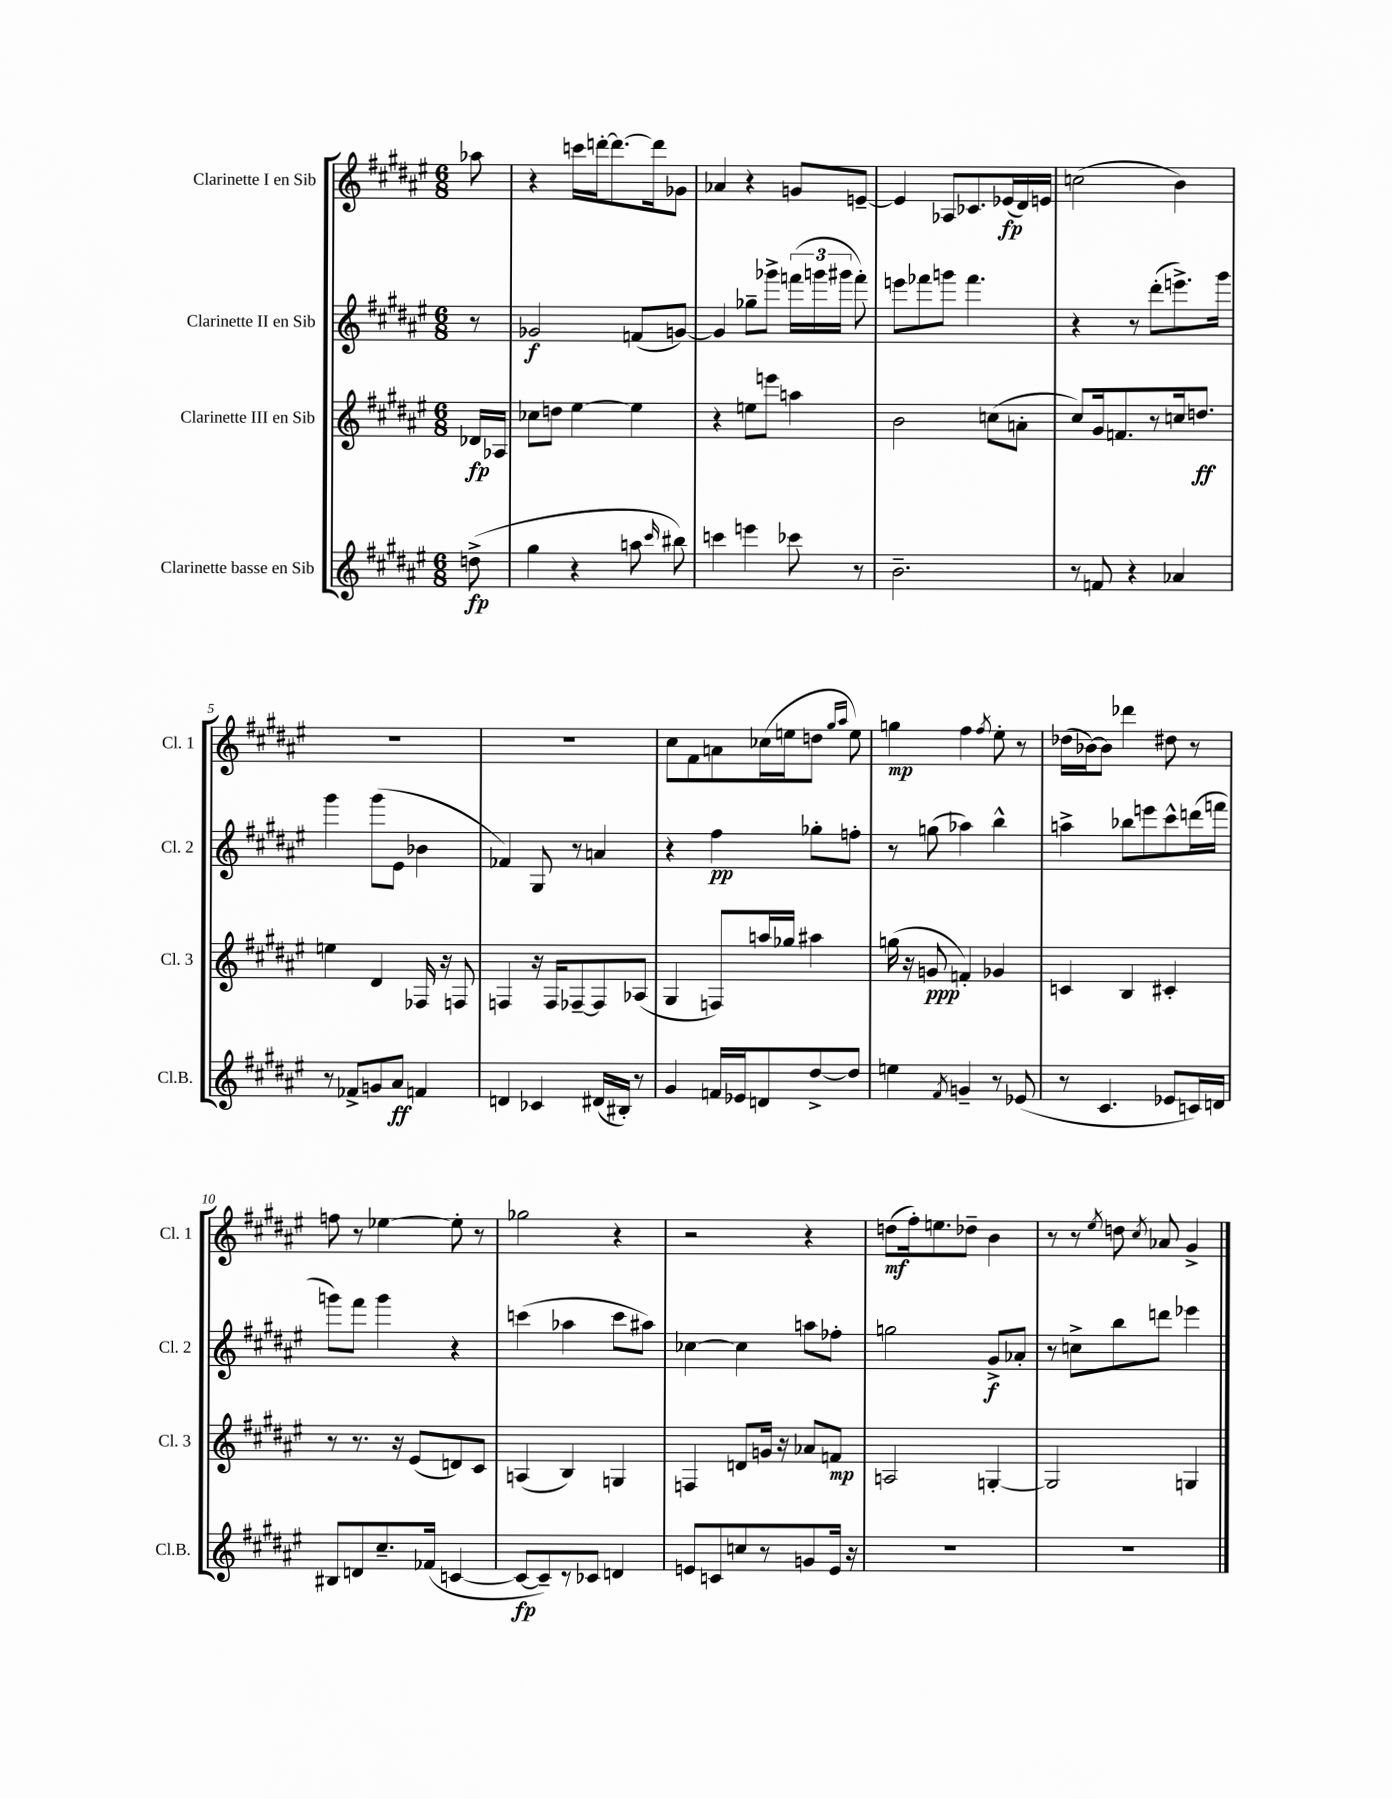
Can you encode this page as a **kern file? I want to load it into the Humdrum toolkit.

**kern	**dynam	**kern	**dynam	**kern	**dynam	**kern	**dynam
*part4	*part4	*part3	*part3	*part2	*part2	*part1	*part1
*staff4	*staff4	*staff3	*staff3	*staff2	*staff2	*staff1	*staff1
*I"Clarinette basse en Sib	*	*I"Clarinette III en Sib	*	*I"Clarinette II en Sib	*	*I"Clarinette I en Sib	*
*I'Cl.B.	*	*I'Cl. 3	*	*I'Cl. 2	*	*I'Cl. 1	*
*clefG2	*	*clefG2	*	*clefG2	*	*clefG2	*
*k[f#c#g#d#a#e#]	*	*k[f#c#g#d#a#e#]	*	*k[f#c#g#d#a#e#]	*	*k[f#c#g#d#a#e#]	*
*M6/8	*	*M6/8	*	*M6/8	*	*M6/8	*
=	=	=	=	=	=	=	=
(8ddn^\	fp	16d-X/LL	fp	8r	.	8aa-X\	.
.	.	16A-X/JJ	.	.	.	.	.
=1	=1	=1	=1	=1	=1	=1	=1
4gg#\	.	8cc-X\L	.	2g-X/	f	4r	.
.	.	8ddn\J	.	.	.	.	.
4r	.	[4ee#\	.	.	.	16cccn\LL	.
.	.	.	.	.	.	[16dddn'\J	.
.	.	.	.	.	.	8.ddd\_	.
8aan\	.	4ee#\]	.	(8fn/L	.	.	.
.	.	.	.	.	.	16ddd\k]	.
16qqccc#/	.	.	.	.	.	.	.
8bb#X\)	.	.	.	[8gn/J)	.	8g-X\J	.
=2	=2	=2	=2	=2	=2	=2	=2
4cccn\	.	4r	.	4g/]	.	4a-X/	.
4eeen\	.	8een\L	.	8gg-X~\L	.	4r	.
.	.	8eeen\J	.	8ggg-X^\J	.	.	.
8ccc-X\	.	4aan\	.	(24fffn\LL	.	8gn/L	.
.	.	.	.	24gggn\	.	.	.
.	.	.	.	24ggg#X\JJ	.	.	.
8r	.	.	.	8fff'\)	.	[8en~/J	.
=3	=3	=3	=3	=3	=3	=3	=3
2.b~\	.	2b\	.	8eeen\L	.	4e/]	.
.	.	.	.	8fff-X\	.	.	.
.	.	.	.	8gggn\J	.	8A-X/L	.
.	.	.	.	4.fff-\	.	8.c-X/	.
.	.	(8ccn\L	.	.	.	.	.
.	.	.	.	.	.	(16e-X/L	fp
.	.	8an'\J	.	.	.	16d#/)	.
.	.	.	.	.	.	16en/JJ	.
=4	=4	=4	=4	=4	=4	=4	=4
8r	.	8cc#/L)	.	4r	.	(2ccn\	.
8fn/	.	16g#/k	.	.	.	.	.
.	.	8.fn/	.	.	.	.	.
4r	.	.	.	8r	.	.	.
.	.	8r	.	(8ddd#'\L	.	.	.
4a-X/	.	16ccn/k	.	8.eeen^\)	.	4b\)	.
.	.	8.ddn/J	ff	.	.	.	.
.	.	.	.	16ggg#\Jk	.	.	.
!!LO:LB:g=z
=5	=5	=5	=5	=5	=5	=5	=5
8r	.	4een\	.	4ggg#\	.	2.r	.
8f-X^/L	.	.	.	.	.	.	.
8gn/	.	4d#/	.	(8ggg#\L	.	.	.
8a#/J	ff	.	.	8e#\J	.	.	.
4fn/	.	16F-X/	.	4b-X\	.	.	.
.	.	16r	.	.	.	.	.
.	.	8Fn/	.	.	.	.	.
=6	=6	=6	=6	=6	=6	=6	=6
4dn/	.	4Fn/	.	4f-X/)	.	2.r	.
4c-X/	.	16r	.	8G#/	.	.	.
.	.	16F/KL	.	.	.	.	.
.	.	[8F-X~/	.	8r	.	.	.
(16d#X/LL	.	8F-/]	.	4an/	.	.	.
16B#X'/JJ)	.	.	.	.	.	.	.
8r	.	(8A-X/J	.	.	.	.	.
=7	=7	=7	=7	=7	=7	=7	=7
4g#/	.	4G#/	.	4r	.	8cc#\L	.
.	.	.	.	.	.	8f#\	.
16fn/LL	.	8Fn/L)	.	4ff#\	pp	8an\	.
16e-X/J	.	.	.	.	.	.	.
8dn/	.	16aan/L	.	.	.	(16cc-X\L	.
.	.	16gg-X/JJ	.	.	.	16een\J	.
[8dd#^/	.	4aa#X\	.	8gg-X'\L	.	8ddn\J	.
.	.	.	.	.	.	16qqgg#/LL	.
.	.	.	.	.	.	16qqaa#/JJ	.
8dd#/J]	.	.	.	8ffn'\J	.	8ee\)	.
=8	=8	=8	=8	=8	=8	=8	=8
4een\	.	(16ggn\	.	8r	.	4ggn\	mp
.	.	16r	.	.	.	.	.
.	.	8gn/	ppp	(8ggn\	.	.	.
8qf#/	.	.	.	.	.	.	.
4gn~/	.	4fn'/)	.	4aa-X\)	.	4ff#\	.
.	.	.	.	.	.	8qff#/	.
8r	.	4g-X/	.	4bb^^\	.	8ee#'\	.
(8e-X/	.	.	.	.	.	8r	.
=9	=9	=9	=9	=9	=9	=9	=9
8r	.	4cn/	.	4aan^\	.	(16dd-X\LL	.
.	.	.	.	.	.	[16b-X\J)	.
4.c#/	.	.	.	.	.	8b-\J]	.
.	.	4B/	.	8bb-X\L	.	4ddd-X\	.
.	.	.	.	8eeen\	.	.	.
8e-X/L	.	4c#X'/	.	8ccc#^^\	.	8dd#X\	.
16cn/L)	.	.	.	(16dddn\L	.	8r	.
16dn/JJ	.	.	.	16fffn\JJ	.	.	.
!!LO:LB:g=z
=10	=10	=10	=10	=10	=10	=10	=10
8B#X/L	.	8r	.	8gggn\L)	.	8ffn\	.
8dn/	.	8.r	.	8fff#\J	.	8r	.
8.cc#~/	.	.	.	4ggg\	.	[4ee-X\	.
.	.	16r	.	.	.	.	.
.	.	(8e#/L	.	.	.	.	.
(16f-X/Jk	.	.	.	.	.	.	.
[4cn/	.	8dn/)	.	4r	.	8ee-'\]	.
.	.	8c#/J	.	.	.	8r	.
=11	=11	=11	=11	=11	=11	=11	=11
8c/L_	fp	(4An/	.	(4cccn\	.	2gg-X\	.
8c~/])	.	.	.	.	.	.	.
8r	.	4B/)	.	4aa-X\	.	.	.
8c-X/J	.	.	.	.	.	.	.
4dn/	.	4Gn/	.	8ccc\L	.	4r	.
.	.	.	.	8aa#X\J)	.	.	.
=12	=12	=12	=12	=12	=12	=12	=12
8en/L	.	4Fn/	.	[4cc-X\	.	2r	.
8cn/	.	.	.	.	.	.	.
8ccn/	.	8dn/L	.	4cc-\]	.	.	.
8r	.	16gn/Jk	.	.	.	.	.
.	.	16r	.	.	.	.	.
8gn/	.	8a-X/L	.	8aan\L	.	4r	.
16e/Jk	.	8fn/J	mp	8ff-X'\J	.	.	.
16r	.	.	.	.	.	.	.
=13	=13	=13	=13	=13	=13	=13	=13
2.r	.	2An/	.	2ggn\	.	(8ddn\L	mf
.	.	.	.	.	.	16ff#'\k)	.
.	.	.	.	.	.	8.een\	.
.	.	.	.	.	.	8dd-X~\J	.
.	.	[4Gn'/	.	8g#^/L	f	4b\	.
.	.	.	.	8a-X'/J	.	.	.
=14	=14	=14	=14	=14	=14	=14	=14
2.r	.	2G/]	.	8r	.	8r	.
.	.	.	.	8ccn^\L	.	8r	.
.	.	.	.	.	.	8qee#/	.
.	.	.	.	8bb\	.	8ddn\	.
.	.	.	.	.	.	8qcc#/	.
.	.	.	.	8dddn\J	.	8a-X/	.
.	.	4Gn/	.	4eee-X\	.	4g#^/	.
==	==	==	==	==	==	==	==
*-	*-	*-	*-	*-	*-	*-	*-
